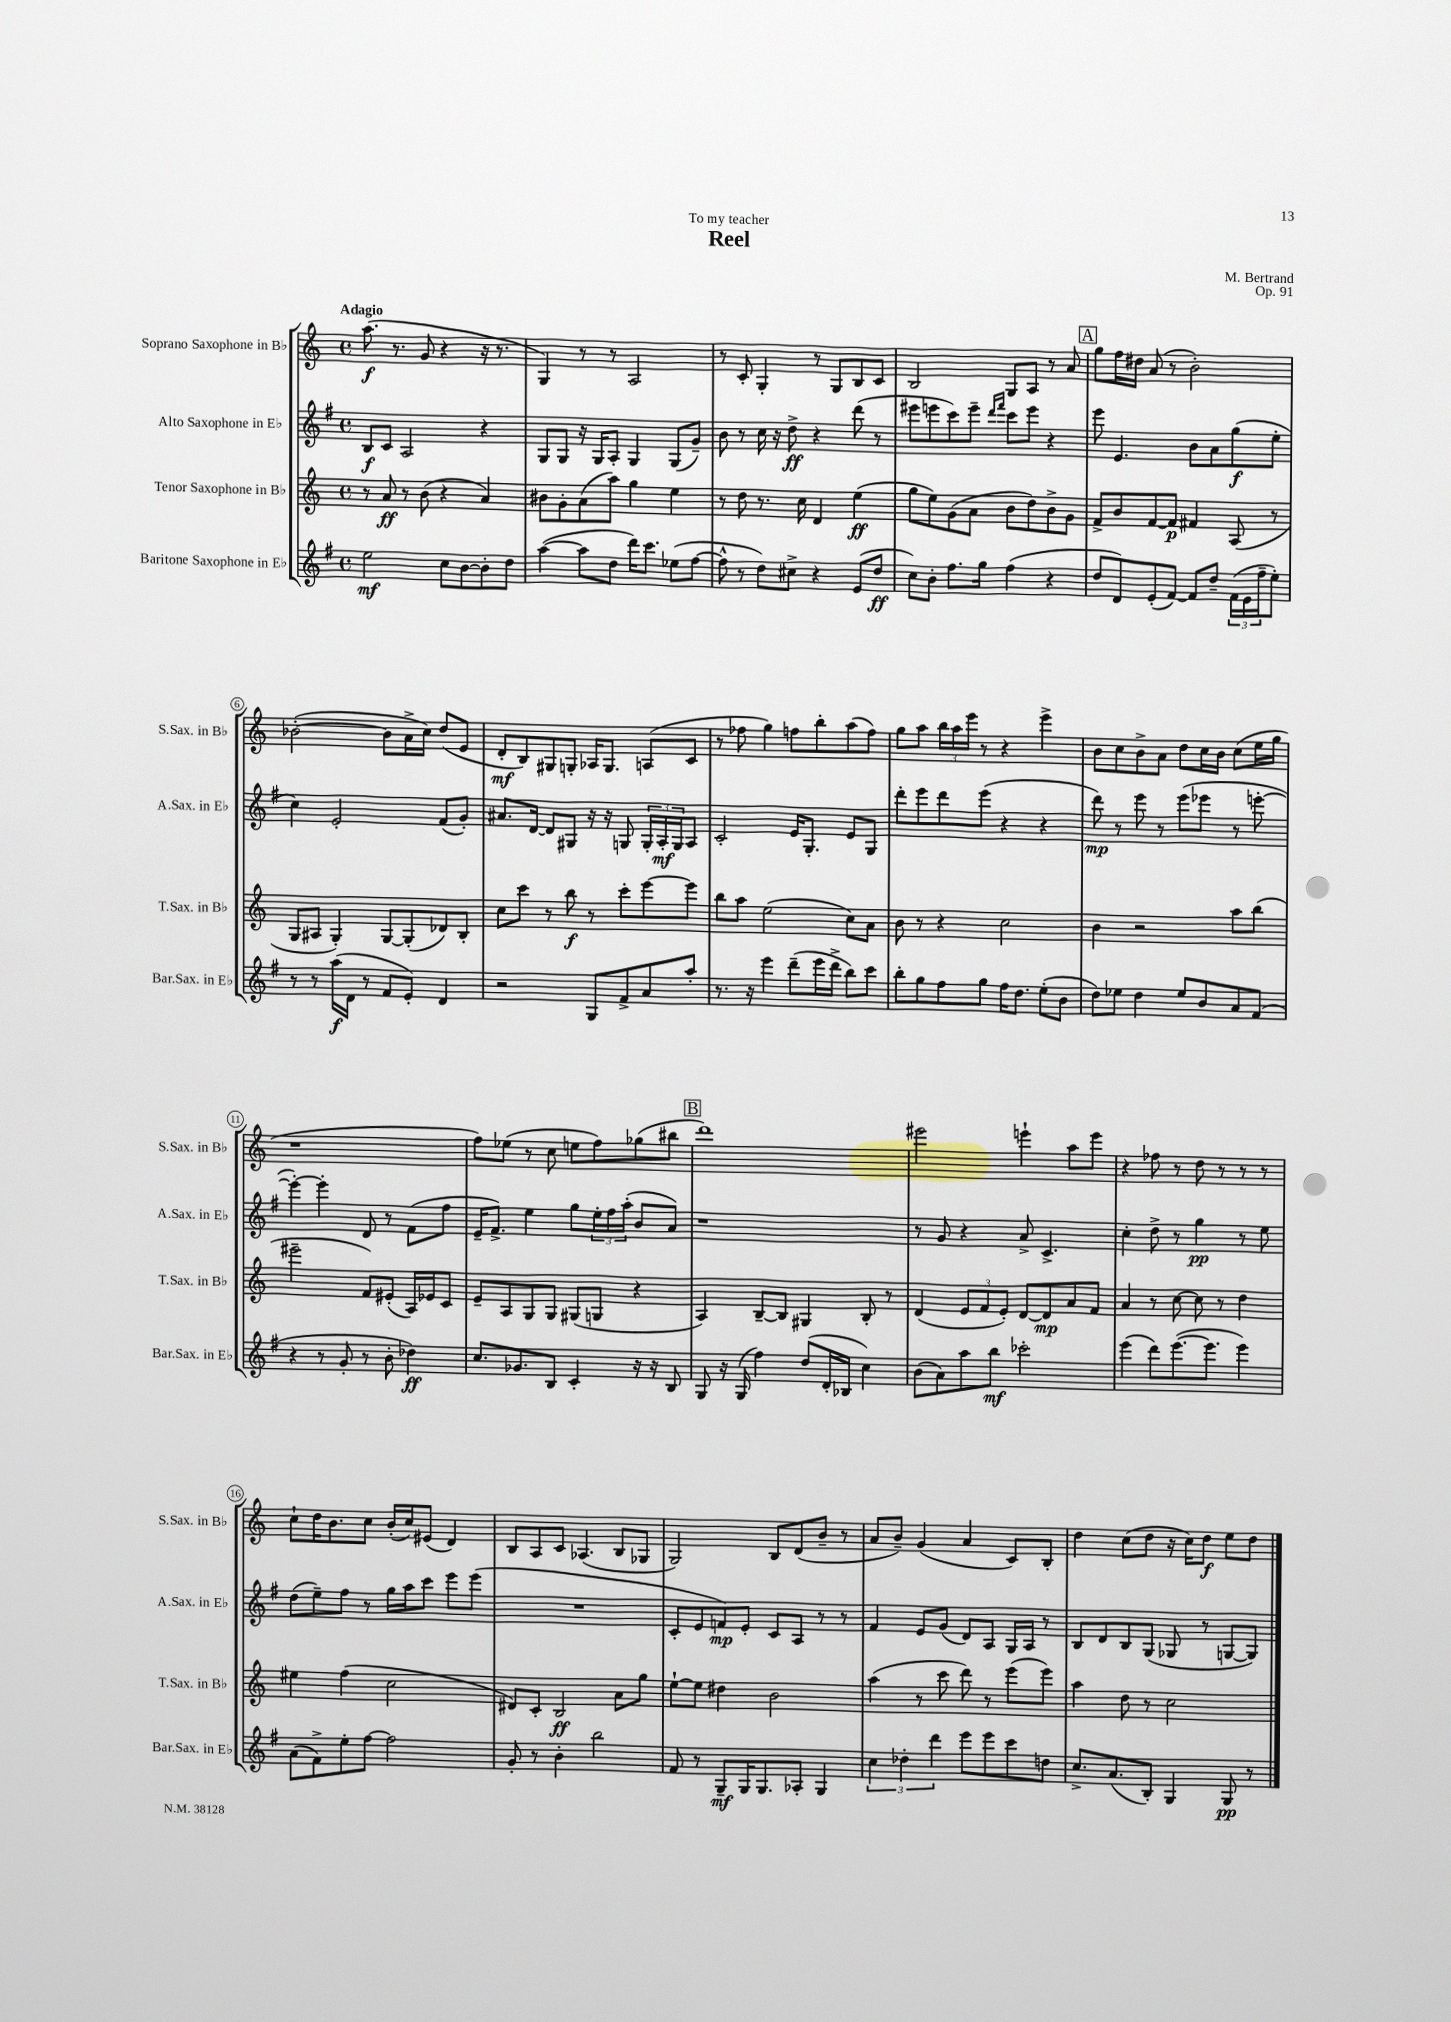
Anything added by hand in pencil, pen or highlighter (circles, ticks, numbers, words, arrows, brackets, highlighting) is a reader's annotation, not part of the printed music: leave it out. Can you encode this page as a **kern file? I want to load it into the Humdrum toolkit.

**kern	**kern	**kern	**kern
*staff4	*staff3	*staff2	*staff1
*clefG2	*clefG2	*clefG2	*clefG2
*k[f#]	*k[]	*k[f#]	*k[]
*M4/4	*M4/4	*M4/4	*M4/4
*met(c)	*met(c)	*met(c)	*met(c)
2ee	8r	8B	(8.aa
.	8a	8c	.
.	.	.	8.r
.	8r	2A	.
.	(8b	.	8g
8cc	4r	.	4r
[8b	.	.	.
8b']	4a)	4r	16r
.	.	.	8.r
8dd	.	.	.
=	=	=	=
([4aa	8b#	8G	4G)
.	8g'	8G	.
8aa]	(8a	16r	8r
.	.	16G	.
8dd	8aa)	8A'	8r
16ddd)	4gg	4G	2A
8.ccc	.	.	.
(8ee-	4ee	(8G	.
[8ff#	.	8g~)	.
=	=	=	=
8ff#^^]	8r	8b	8r
8r	8dd	8r	8c'
8dd)	8.r	16cc	4G'
.	.	16r	.
8cc#^	.	8dd^	.
.	16cc	.	.
4r	4d	4r	8r
.	.	.	8G
(8e	(4ee	(8ddd	8B
8dd	.	8r	8c
=	=	=	=
8cc)	8gg	8eee#	2B
8b'	8ee)	8eee	.
8.ff#	(8g	8ccc)	.
.	8a	8eee~	.
16gg	.	.	.
.	.	16qqddd	.
.	.	16qqfff#	.
(4ff#	8b	8ccc	8G
.	8dd)	8eee	8A
4r	8b^	4r	8r
.	8g	.	8a
=	=	=	=
8dd	8f^	8eee	8gg
8d)	8b	4.e	16ff
.	.	.	16dd#
(8e'	[8f	.	(8a
[8f#)	8f]	.	8r
8f#]	4f#	8b	2b')
8dd~	.	8a	.
(24f#	(8A	(8gg	.
24e	.	.	.
24ff#~	.	.	.
8ee')	8r	8ee'	.
=	=	=	=
8r	8G	4cc)	([2b-'
8r	8A#	.	.
(16aa	4G')	2e'	.
16d	.	.	.
8r	.	.	.
8f#	[8G	.	8b-]
8e')	(8G']	.	16a^
.	.	.	16cc)
4d	8d-)	(8f#	(8dd
.	8B'	8g')	8e
=	=	=	=
2r	8cc	8.a#	8d'
.	8ccc	.	8B)
.	.	[16d	.
.	8r	8d]	8G#
.	8bb	8G#	8G'
8G	8r	16r	16A-
.	.	16r	8.G
8f#^	8ccc'	8G	.
8a	[8eee	24G'	(8A
.	.	24A'	.
.	.	24G	.
8aa'	8eee]	8A	8c
=	=	=	=
8.r	8bb	2c'	8r
.	8aa	.	8ff-
16r	.	.	.
4eee	(2ee	.	4gg)
(8ddd~	.	16e	8ff
.	.	8.G'	.
16eee	.	.	8bb'
16ddd^	.	.	.
8bb)	8cc)	8e	(8aa
8ccc	8a	8G	8ff)
=	=	=	=
8bb'	8b	8ddd'	8gg
8gg	8r	8eee	8aa
8ff#	4r	8ddd	24bb
.	.	.	24aa
.	.	.	24eee
8gg	.	(8eee	8r
16ff#	2cc	4r	4r
8.dd	.	.	.
(8ee'	.	4r	4eee^
8b	.	.	.
=	=	=	=
8dd)	4b	8ddd)	8b
8ee-	.	8r	8cc
4dd	2r	8eee	8b^
.	.	8r	8a
8ee-	.	(8eee	8dd
8b	.	8eee-	16cc
.	.	.	16b
8a	8aa	8r	(8cc
(8f#	(8bb	[8eee'	16ee
.	.	.	16gg
=	=	=	=
4r	2eee#~	4eee'_)	1r
8r	.	4eee']	.
8g'	.	.	.
8r	8f)	8d	.
8b'	(8e#'	8r	.
4dd-)	16A)	(8f#	.
.	16e-	.	.
.	8c	8ff#	.
=	=	=	=
8.cc	8e~	16e~	8ff)
.	.	8.f#^)	.
.	8A	.	(8ee-
8.g-	.	.	.
.	8G	4ee	8r
8B	8G	.	8cc
4c'	(8G#	8gg	8ee
.	8G	24ee'	8ff)
.	.	24ff#	.
.	.	(24aa'	.
16r	4r	8b	(8gg-
16r	.	.	.
8B	.	8a)	8bb#
=	=	=	=
8G	4A)	1r	1ddd)
16r	.	.	.
(16G	.	.	.
4ff#)	[8B~	.	.
.	8B]	.	.
(8dd	4G#	.	.
16d'	.	.	.
16B-	.	.	.
4cc)	8B'	.	.
.	8r	.	.
=	=	=	=
(8b	(4d	8r	2eee#
8a)	.	8g	.
8aa	12e	4r	.
.	12f	.	.
8bb	.	.	.
.	12e')	.	.
2ccc-'	[8d	8a^	4eee`
.	8d]	4.c^	.
.	8a	.	8aa
.	8f	.	8eee
=	=	=	=
(4eee	4a	4cc'	4r
8ddd)	8r	8dd^	8ff-
([8.eee	[8cc	8r	8r
.	8cc]	4gg	8dd
8.eee]	.	.	.
.	8r	.	8r
4eee)	4dd	8r	8r
.	.	8ee	8r
=	=	=	=
(8a	4ee#	(8dd	8cc`
8f#^)	.	8ee~)	16dd
.	.	.	8.b
8ee'	(4ff	8ff#	.
[8ff#	.	8r	8cc
2ff#]	2cc	16gg	(16b'
.	.	16aa	16cc)
.	.	8ccc	(8e#
.	.	8eee	4d)
.	.	(8eee	.
=	=	=	=
8g'	8d#)	1r	8B
8r	8c'	.	8A
4b'	2B	.	8c
.	.	.	(4.A-
2bb	.	.	.
.	8a	.	8B
.	8gg	.	8G-
=	=	=	=
8f#	[8ee`	8c'	2G)
8r	8ee]	8e	.
8G~	4dd#	8f)	.
16G	.	8e'	.
8.G	.	.	.
.	2b	8c	8B
8A-'	.	8A	(8d
4G	.	8r	8b~
.	.	8r	8r
=	=	=	=
6cc	(4aa	4f#	8a
.	.	.	8b~)
6dd-'	.	.	.
.	8r	8e	(4g
6ddd	.	.	.
.	8ccc	(8g	.
8eee	8ddd)	8d)	4a
8eee	8r	8A	.
8ccc	(8eee	16G	8c)
.	.	16A	.
8dd	8eee)	8r	8B'
=	=	=	=
8.cc^	4aa	8B	4dd
.	.	8d	.
(8.a	.	.	.
.	8dd	8B	(8cc
8B')	8r	(8G	8dd
4G	2cc	8G-	16r
.	.	.	16cc)
.	.	8r	8dd
8G	.	[8G	8ee
8r	.	8G])	8dd
==	==	==	==
*-	*-	*-	*-
